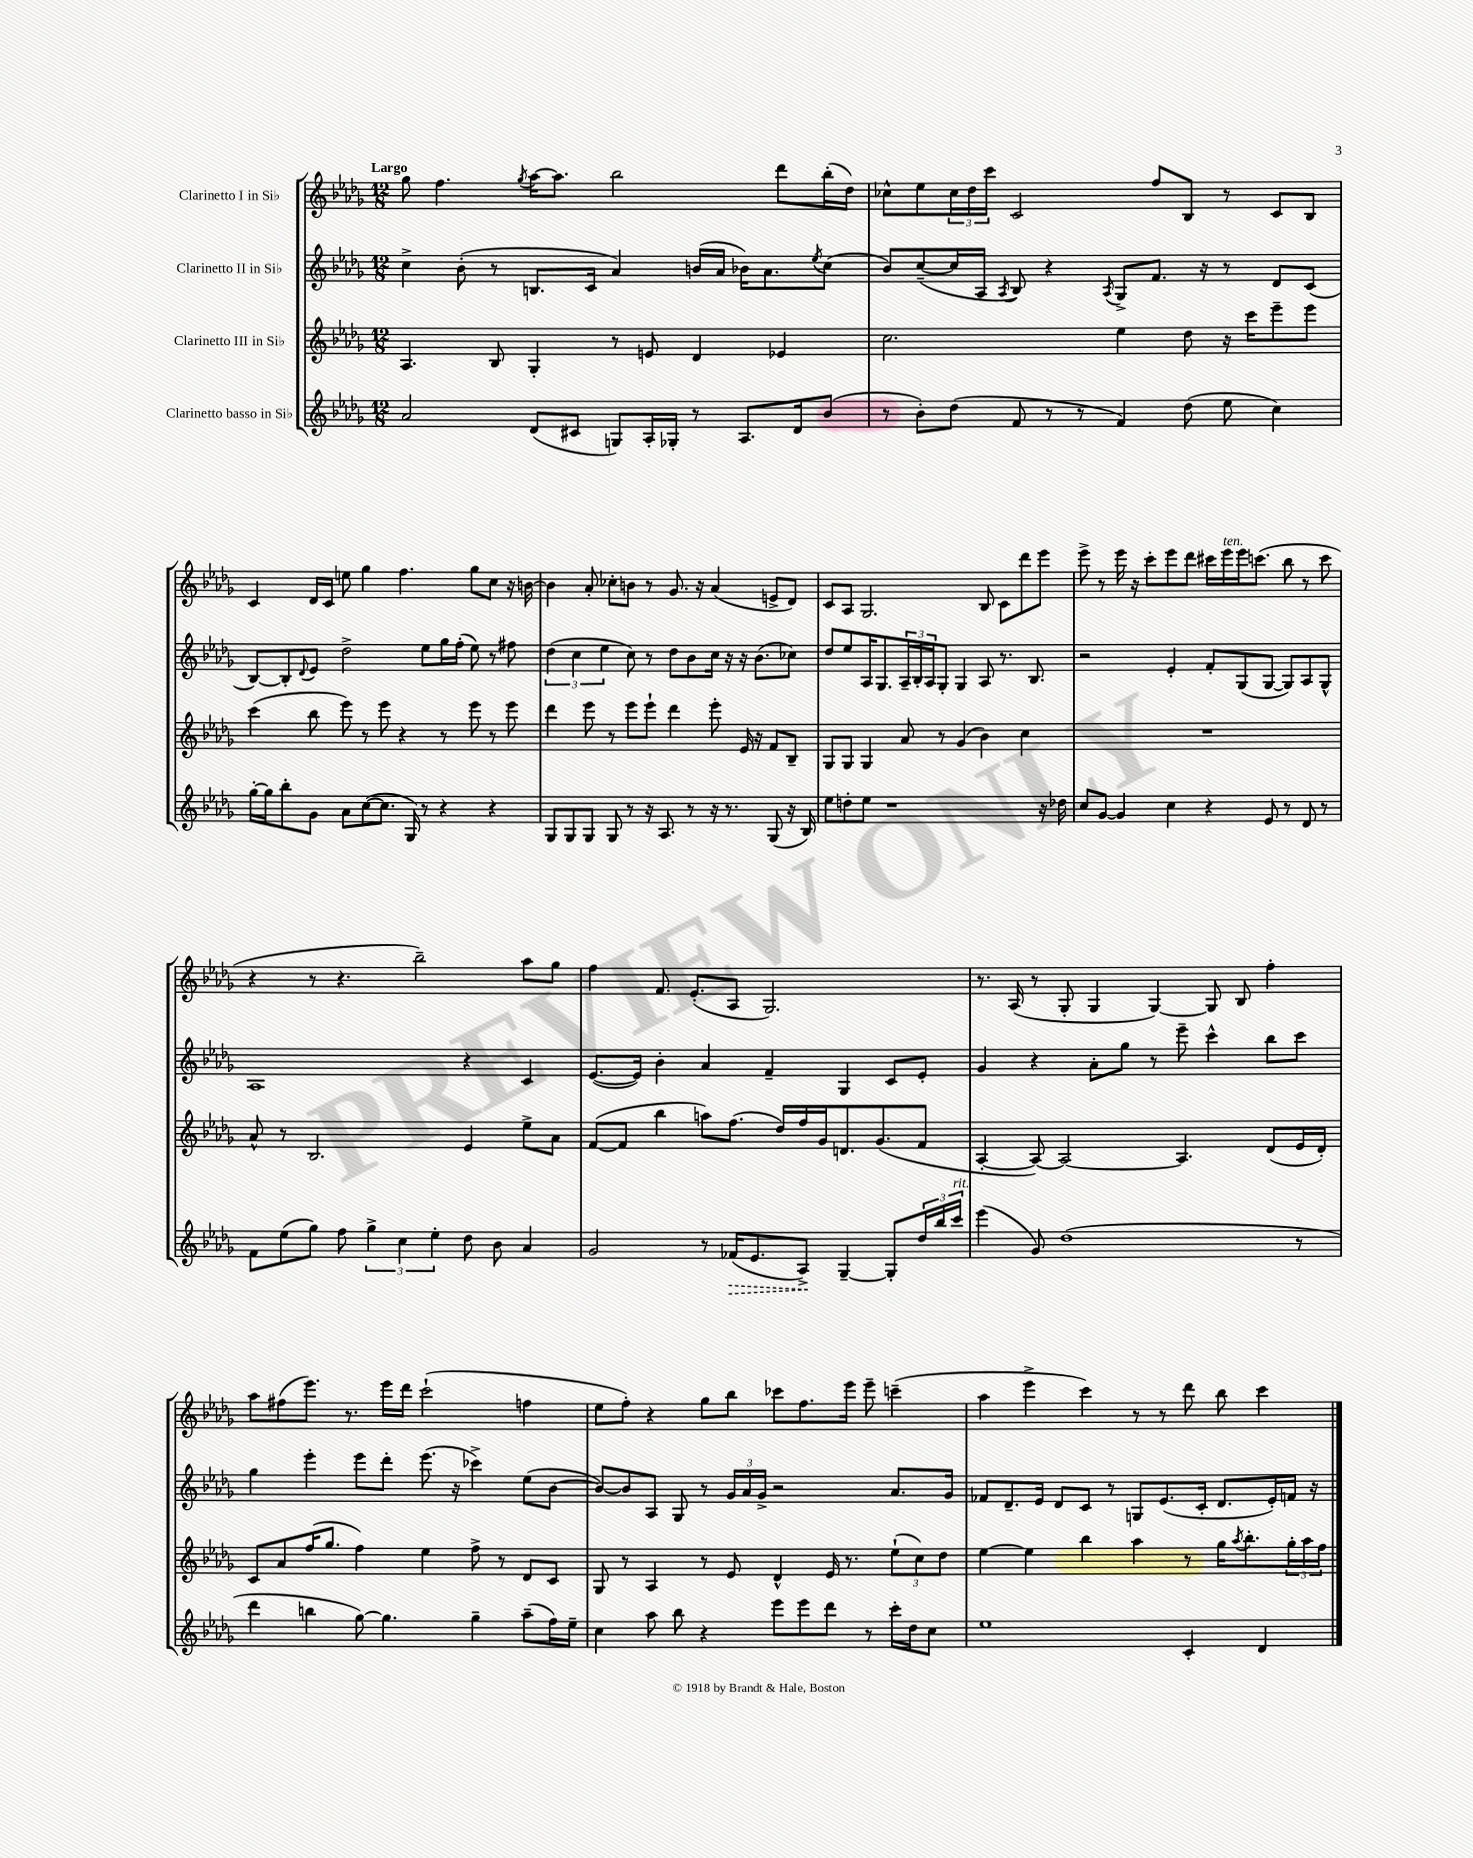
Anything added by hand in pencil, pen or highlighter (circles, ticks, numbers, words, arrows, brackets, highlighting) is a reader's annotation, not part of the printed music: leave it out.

**kern	**kern	**kern	**kern
*staff4	*staff3	*staff2	*staff1
*clefG2	*clefG2	*clefG2	*clefG2
*k[b-e-a-d-g-]	*k[b-e-a-d-g-]	*k[b-e-a-d-g-]	*k[b-e-a-d-g-]
*M12/8	*M12/8	*M12/8	*M12/8
2a-	4.A-	4cc^	8gg-
.	.	.	4.ff
.	.	(8b-'	.
.	8B-	8r	.
.	.	.	8qgg-
(8d-	4G-'	8.B	[16aa-
.	.	.	8.aa-]
8c#	.	.	.
.	.	16c	.
8G)	8r	4a-)	2bb-
16A-'	8e	.	.
16G-'	.	.	.
8r	4d-	(16b	.
.	.	16a-	.
8.A-	.	16b-)	.
.	.	8.a-	.
.	4e-	.	8ddd-
16d-	.	.	.
.	.	8qee-	.
(8b-	.	(8cc	(16bb-'
.	.	.	16dd-)
=	=	=	=
8r	2.cc	8b-)	8cc-^^
8b-')	.	([8cc~	8ee-
(8dd-	.	16cc]	24cc-
.	.	.	24dd-
.	.	16A-	.
.	.	.	24ccc
.	.	8qA-	.
8f	.	8B-)	2c
8r	.	4r	.
8r	.	.	.
.	.	8qA-	.
4f)	4ee-	8G-^	.
.	.	8.f	8ff
(8dd-	8dd-	.	8B-
.	.	16r	.
8ee-	16r	8r	8r
.	16ccc	.	.
4cc)	8eee-~	8d-	8c
.	8eee-	(8c	8B-
=	=	=	=
[16gg-'	(4ccc	[8B-)	4c
16gg-]	.	.	.
8bb-'	.	8B-']	.
.	.	8qqd-	.
8g-	8bb-	8e-	16d-
.	.	.	16c
8a-	8eee-)	2dd-^	8ee
([8cc	8r	.	4gg-
8.cc]	8eee-	.	.
.	4r	.	4.ff
16G-)	.	.	.
8r	.	8ee-	.
4r	8r	16gg-	.
.	.	(16ff'	.
.	8eee-	8ee-)	8gg-
4r	8r	8r	8cc
.	8eee-	8ff#	16r
.	.	.	[16b
=	=	=	=
8G-	4ddd-	(6dd-	4b]
8G-	.	.	.
.	.	6cc	.
8G-	8eee-	.	8a-'
.	.	6ee-	.
8G-	8r	.	8cc-'
8r	8eee-	8cc)	8b
16r	8eee-`	8r	8r
8.A-	.	.	.
.	4ddd-	8dd-	8.g-
8r	.	8b-	.
.	.	.	16r
16r	8eee-'	16cc	(4a-
8.r	.	16r	.
.	16e-	16r	.
.	16r	(8.b-	.
(8G-	8f	.	8e^
16r	8B-~	8cc-)	8d-)
16B-)	.	.	.
=	=	=	=
8ee-	8G-	8dd-	8c
8dd'	8G-	8ee-	8A-
8ee-	4G-	16A-	2.G-
.	.	8.G-	.
1r	.	.	.
.	8a-	24A-~	.
.	.	24B-'	.
.	.	24A-	.
.	8r	8G-'	.
.	(4g-	4G-	.
.	4b-)	8A-	8B-
.	.	8.r	8c
.	4cc	.	8ddd-
.	.	8.B-	.
16r	.	.	8eee-
16dd-	.	.	.
=	=	=	=
8cc	1.r	2r	8eee-^
[8g-	.	.	8r
4g-]	.	.	16eee-
.	.	.	16r
.	.	.	8ccc'
4cc	.	4e-'	8eee-
.	.	.	8ddd-
4r	.	8f'	16ccc#
.	.	.	16eee-
.	.	(8G-	16eee-
.	.	.	(8.ccc
8e-	.	[8G-	.
8r	.	8G-])	8bb-
8d-	.	8A-	8r
8r	.	8G-^^	8ccc
=	=	=	=
8f	8a-^^	1A-	4r
(8ee-	8r	.	.
8gg-)	2.B-	.	8r
8ff	.	.	4.r
6gg-^	.	.	.
6cc	.	.	.
.	.	.	2bb-~)
6ee-'	.	.	.
8dd-	4e-	4r	.
8b-	.	.	.
4a-	8ee-^	4c	8aa-
.	8a-	.	8gg-
=	=	=	=
2g-	([8f	([8.e-	4ff
.	8f]	.	.
.	.	16e-])	.
.	4bb-	4b-'	8.f
.	.	.	(8.e-'
8r	8aa)	4a-	.
(16f-	(8.ff	.	8A-
8.e-	.	.	.
.	.	4f~	2.G-)
.	16dd-)	.	.
8A-^)	16ff	.	.
.	16g-	.	.
[4G-~	8.d	4G-	.
.	(8.g-	.	.
8G-']	.	8c	.
24dd-	8f	8e-'	.
24bb-	.	.	.
24ccc	.	.	.
=	=	=	=
(4eee-	[4A-'	4g-	8.r
.	.	.	(16A-
8g-)	8A-_)	4r	8r
(1dd-	2A-_	.	8G-'
.	.	8a-'	4G-
.	.	8gg-	.
.	.	8r	[4G-)
.	4.A-]	8eee-~	.
.	.	4ccc^^	8G-]
.	.	.	8B-
.	(8d-	8bb-	4ff'
8r	16e-	8ccc	.
.	16d-')	.	.
=	=	=	=
4ddd-	8c	4gg-	8aa-
.	8a-	.	(8ff#
4bb	(16ff	4eee-'	8.eee-)
.	8.gg-	.	.
.	.	.	8.r
[8gg-)	4ff)	8eee-	.
4.gg-]	.	8ddd-'	16eee-
.	.	.	16ddd-
.	4ee-	(8.eee-	(2ccc`
.	.	16r	.
4gg-~	8ff^	4ccc-^)	.
.	8r	.	.
(8aa-~	8d-	(8ee-	4ff
16ff)	8c	[8b-	.
16ee-~	.	.	.
=	=	=	=
4cc	8G-	8b-_)	8ee-
.	8r	8b-]	8ff')
8aa-	4A-	8A-	4r
8bb-	.	8G-	.
4r	8r	8r	8gg-
.	8e-	24g-	8bb-
.	.	24a-	.
.	.	24g-^	.
8eee-	4d-^^	2r	8ccc-
8eee-	.	.	8.ff
8ddd-	16e-	.	.
.	8.r	.	16eee-
8r	.	.	8eee-~
16ccc'	(12ee-`	8.a-	(4ccc~
16dd-	.	.	.
.	12cc)	.	.
8cc	.	.	.
.	12dd-	.	.
.	.	16g-	.
=	=	=	=
1ee-	[4ee-	8f-	4aa-
.	.	8.d-~	.
.	4ee-]	.	4eee-^
.	.	16e-	.
.	.	8d-	.
.	4bb-	8c	4ccc)
.	.	8r	.
.	4aa-	8G	8r
.	.	(8.e-	8r
4c'	8r	.	8ddd-
.	.	16c'	.
.	16gg-	8.d-	8bb-
.	8qaa-	.	.
.	8.bb-'	.	.
4d-	.	.	4ccc
.	.	16e-')	.
.	24gg-'	16f	.
.	24aa-	.	.
.	.	16r	.
.	24ff	.	.
==	==	==	==
*-	*-	*-	*-
